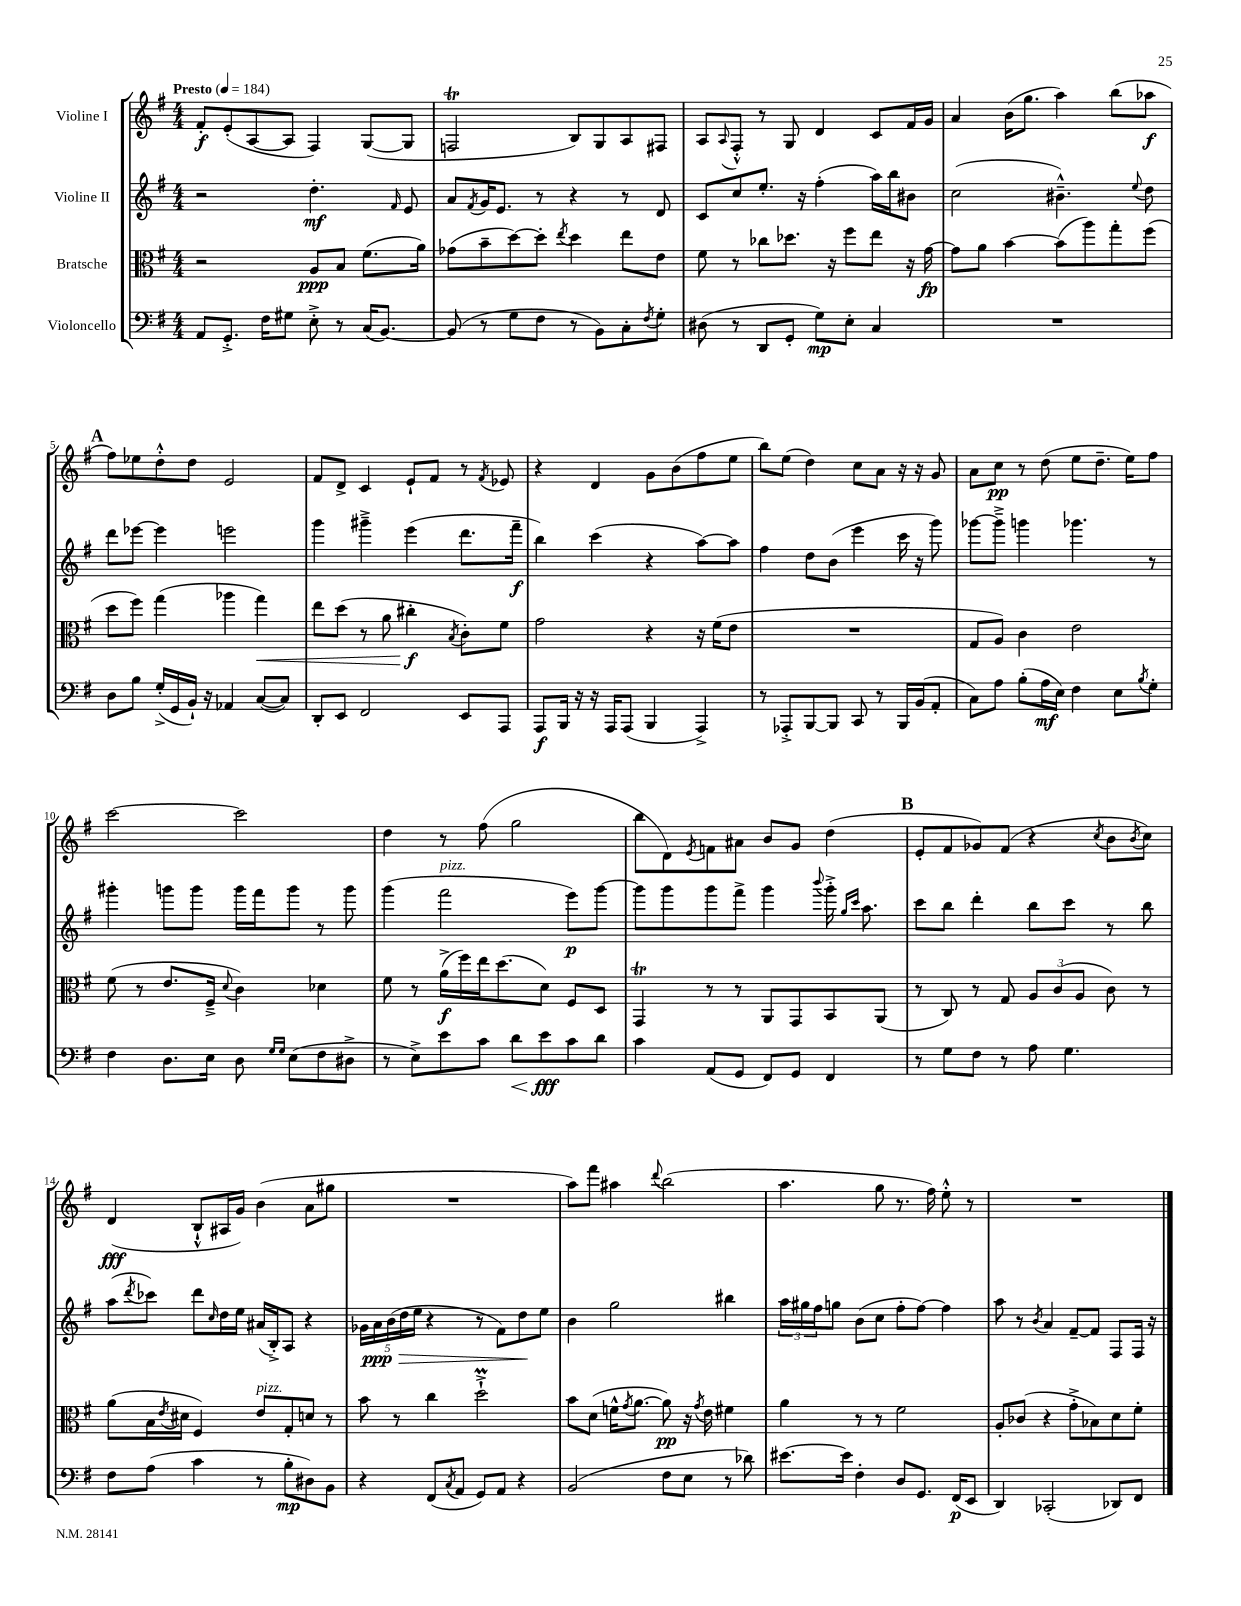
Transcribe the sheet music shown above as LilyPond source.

<<
\new StaffGroup <<
\new Staff = "s0" \with { instrumentName = "Violine I" } {
    \clef treble \key g \major \numericTimeSignature \time 4/4 \tempo "Presto" 4 = 184
    fis'8-.\f e'8-.( a8~ a8 fis4) g8~( g8 |
    f2\trill b8) g8 a8 fis8 |
    a8 \appoggiatura { a8 } fis8-.-^ r8 g8 d'4 c'8 fis'16 g'16 |
    a'4 b'16( g''8. a''4) b''8( aes''8\f |
    \mark \markup { \bold "A" } fis''8) ees''8 d''8-.-^ d''8 e'2 |
    fis'8 d'8-> c'4 e'8-! fis'8 r8 \acciaccatura { fis'8 } ees'8 |
    r4 d'4 g'8 b'8( fis''8 e''8 |
    b''8) e''8( d''4) c''8 a'8 r16 r16 g'8 |
    a'8 c''8\pp r8 d''8( e''8 d''8.-- e''16) fis''8 |
    c'''2~ c'''2 |
    d''4 r8 fis''8( g''2 |
    b''8 d'8) \acciaccatura { e'8 } f'8 ais'8 b'8 g'8 d''4( |
    \mark \markup { \bold "B" } e'8-. fis'8 ges'8) fis'8( r4 \acciaccatura { c''8 } b'8 \acciaccatura { b'8 } c''8) |
    d'4\fff( b8-!-^ ais16 g'16) b'4( a'8 gis''8 |
    R1 |
    a''8) fis'''8 ais''4 \appoggiatura { d'''8 } b''2( |
    a''4. g''8 r8. fis''16) e''8-.-^ r8 |
    R1 \bar "|." |
}
\new Staff = "s1" \with { instrumentName = "Violine II" } {
    \clef treble \key g \major \numericTimeSignature \time 4/4
    r2 d''4.-.\mf \grace { fis'16 } e'8 |
    a'8 \acciaccatura { fis'8 } g'16 e'8. r8 r4 r8 d'8 |
    c'8 c''8 e''8.-. r16 fis''4-.( a''16) b''16 bis'8 |
    c''2( bis'4.---^) \appoggiatura { e''8 } d''8 |
    \mark \markup { \bold "A" } d'''8 ees'''8~ ees'''4 e'''2 |
    g'''4 gis'''4---> e'''4( d'''8. fis'''16--\f |
    b''4) c'''4( r4 a''8~) a''8 |
    fis''4 d''8 b'8( e'''4 c'''16 r16 g'''8) |
    ges'''8~ ges'''8---> g'''4 ges'''4. r8 |
    gis'''4-. g'''8 g'''8 g'''16 fis'''16 g'''8 r8 g'''8 |
    g'''4( fis'''2^\markup { \italic "pizz." } e'''8\p) g'''8~ |
    g'''8 g'''8 g'''8 fis'''8-> g'''4 \appoggiatura { b'''8 } g'''16-.-> \grace { g''16 c'''16 } a''8. |
    \mark \markup { \bold "B" } c'''8 b''8 d'''4-. b''8 c'''8 r8 b''8 |
    a''8( \acciaccatura { d'''8 } ces'''8) d'''8 \grace { c''16 } d''16 e''16 ais'16( b16-.->) a8 r4 |
    \tuplet 5/4 { ges'16 a'16\ppp\> b'16( d''16 e''16 } r4 r8 fis'8) d''8\! e''8 |
    b'4 g''2 bis''4 |
    \tuplet 3/2 { a''16 gis''16 fis''16 } g''8 b'8( c''8 fis''8-. fis''8~) fis''4 |
    a''8 r8 \acciaccatura { b'8 } a'4 fis'8~-- fis'8 fis8 fis16 r16 \bar "|." |
}
\new Staff = "s2" \with { instrumentName = "Bratsche" } {
    \clef alto \key g \major \numericTimeSignature \time 4/4
    r2 a8\ppp b8 fis'8.( a'16) |
    ges'8( b'8-- d''8~) d''8-. \acciaccatura { e''8 } d''4 e''8 e'8 |
    fis'8 r8 ces''8 des''8. r16 fis''8 e''8 r16 g'16~\fp |
    g'8 a'8 b'4~ b'8( a''8) g''8-. fis''8( |
    \mark \markup { \bold "A" } d''8 fis''8) g''4( aes''4 g''4\<) |
    e''8 d''8( r8 a'8 cis''4-.\f\! \acciaccatura { b8 } c'8-.) fis'8 |
    g'2 r4 r16 fis'16( e'8 |
    R1 |
    g8 a8) c'4 e'2 |
    fis'8( r8 e'8. fis16---> \appoggiatura { d'8 } c'4) des'4 |
    fis'8 r8 a'16->\f( fis''16) e''16 d''8.( d'8) fis8 d8 |
    g,4\trill r8 r8 a,8 g,8 b,8 a,8( |
    \mark \markup { \bold "B" } r8 c8) r8 g8 \tuplet 3/2 { a8 c'8( a8 } c'8) r8 |
    a'8( b16 \acciaccatura { e'8 } dis'16 fis4) e'8^\markup { \italic "pizz." } g8-. d'8 r8 |
    b'8 r8 c''4 d''2-!->\prall |
    b'8 d'8( f'16-^ \acciaccatura { g'8 } a'8.~ a'8\pp) r16 \acciaccatura { g'8 } e'16 fis'4 |
    a'4 r8 r8 fis'2 |
    a8-. ces'8( r4 g'8-.-> bes8) d'8 fis'8-. \bar "|." |
}
\new Staff = "s3" \with { instrumentName = "Violoncello" } {
    \clef bass \key g \major \numericTimeSignature \time 4/4
    a,8 g,8.-.-> fis16 gis8 e8-.-> r8 c16( b,8.~) |
    b,8( r8 g8 fis8 r8 b,8) c8-. \acciaccatura { fis8 } g8-. |
    dis8( r8 d,8 g,8-. g8\mp) e8-. c4 |
    R1 |
    \mark \markup { \bold "A" } d8 b8 g16-.->( g,16 b,16-!) r16 aes,4 c8~( c8) |
    d,8-. e,8 fis,2 e,8 a,,8 |
    a,,8\f b,,16 r16 r16 a,,16 a,,8( b,,4 a,,4->) |
    r8 aes,,8-.-> b,,8~ b,,8 c,8 r8 b,,16 b,16( a,8-. |
    c8) a8 b8-.( a16\mf e16) fis4 e8 \acciaccatura { b8 } g8-. |
    fis4 d8. e16 d8 \grace { g16 g16 } e8( fis8 dis8-> |
    r8 e8->) e'8 c'8 d'8\< e'8\fff\! c'8 d'8 |
    c'4 a,8( g,8 fis,8) g,8 fis,4 |
    \mark \markup { \bold "B" } r8 g8 fis8 r8 a8 g4. |
    fis8 a8( c'4 r8 b8-.\mp dis8) b,8 |
    r4 fis,8( \acciaccatura { c8 } a,8 g,8) a,8 r4 |
    b,2( fis8 e8 r8 des'8) |
    eis'8.~ eis'16 fis4-. d8 g,8. fis,16\p( e,8 |
    d,4) ces,2-.( des,8) fis,8 \bar "|." |
}
>>
>>
